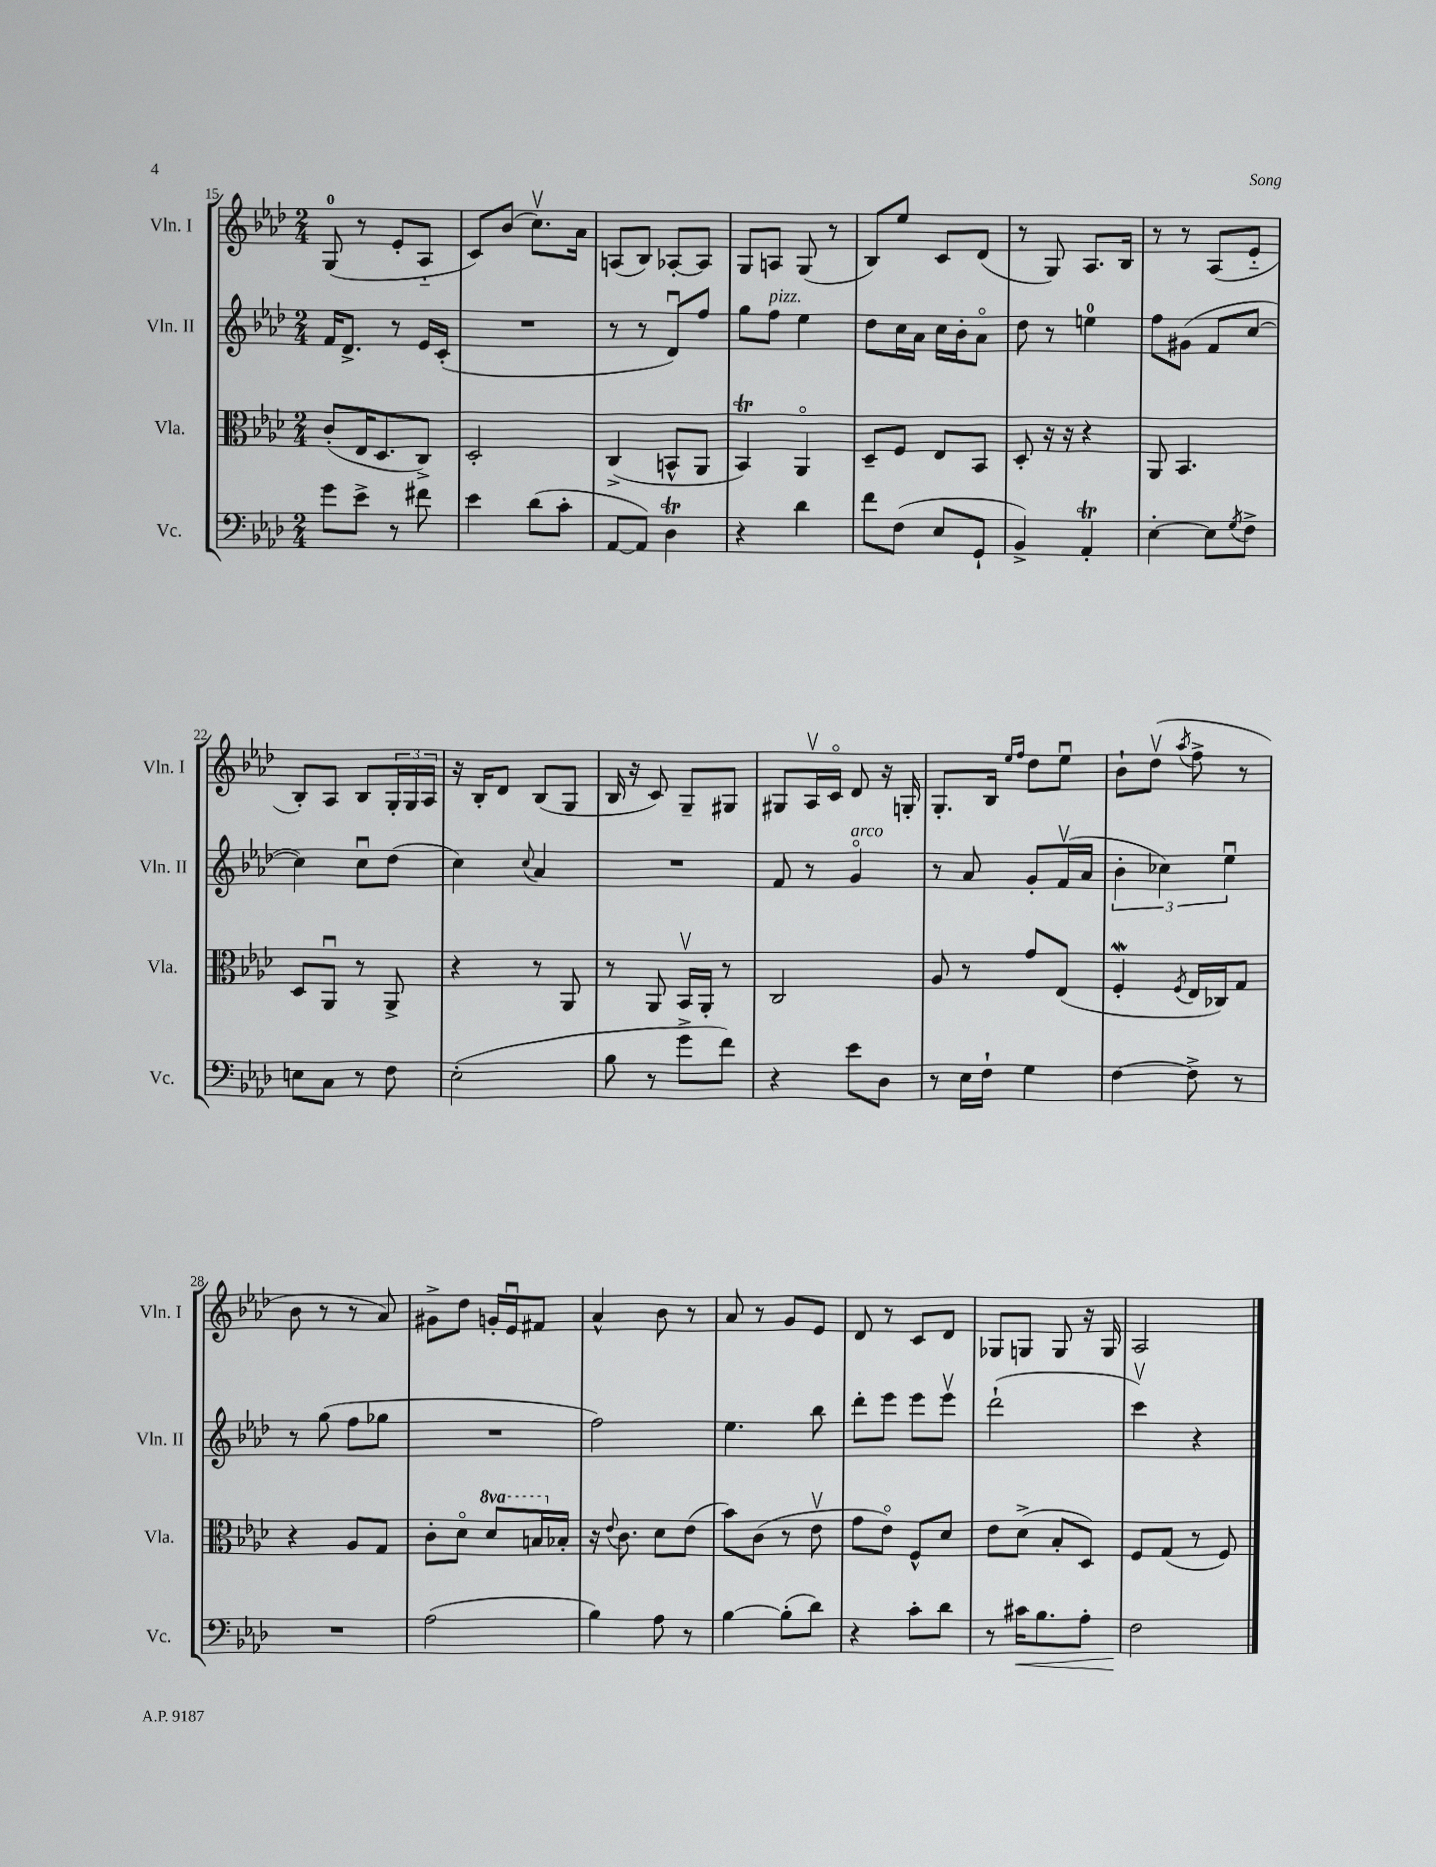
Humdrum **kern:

**kern	**dynam	**kern	**kern	**kern
*part4	*part4	*part3	*part2	*part1
*staff4	*staff4	*staff3	*staff2	*staff1
*I"Vc.	*	*I"Vla.	*I"Vln. II	*I"Vln. I
*I'Vc.	*	*I'Vla.	*I'Vln. II	*I'Vln. I
*clefF4	*	*clefC3	*clefG2	*clefG2
*k[b-e-a-d-]	*	*k[b-e-a-d-]	*k[b-e-a-d-]	*k[b-e-a-d-]
*M2/4	*	*M2/4	*M2/4	*M2/4
=15	=15	=15	=15	=15
8g\L	.	(8c'/L	16f/KL	(8G/
.	.	.	8.d-^/J	.
8e-^\J	.	16E-/K	.	8r
.	.	8.D-/	.	.
8r	.	.	8r	8e-'/L
8f#X\	.	8C^/J)	16e-/LL	8A-/J
.	.	.	(16c'/JJ	.
=16	=16	=16	=16	=16
4e-\	.	2D-'/	2r	8c/L)
.	.	.	.	(8b-/J
(8d-\L	.	.	.	8.ccv\L)
8c'\J	.	.	.	.
.	.	.	.	16a-\Jk
=17	=17	=17	=17	=17
[8AA-/L	.	(4C^/	8r	(8An/L
8AA-/J])	.	.	8r	8B-/J)
4D-T\	.	8BBn^^/L	8d-u/L)	[8A-X'/L
.	.	8AA-/J	8ff/J	8A-/J]
=18	=18	=18	=18	=18
4r	.	4BB-T/)	8gg\L	8G/L
!	!	!	!LO:TX:a:i:t=pizz.	!
.	.	.	8ff\J	8An/J
4d-\	.	4AA-/	4ee-\	(8G/
.	.	.	.	8r
=19	=19	=19	=19	=19
8f\L	.	8D-~/L	8dd-\L	8B-/L)
(8F\J	.	8F/J	16cc\L	8ee-/J
.	.	.	16a-\JJ	.
8E-/L	.	8E-/L	16cc\LL	8c/L
.	.	.	16b-'\J	.
8GG`/J	.	8BB-/J	8a-\J	(8d-/J
=20	=20	=20	=20	=20
4BB-^/)	.	8D-'/	8dd-\	8r
.	.	16r	8r	8G/)
.	.	16r	.	.
4AA-T'/	.	4r	4een\	8.A-/L
.	.	.	.	16B-/Jk
=21	=21	=21	=21	=21
[4E-'\	.	8AA-/	8ff\L	8r
.	.	4.BB-/	(8g#X\J	8r
8E-\L]	.	.	8f/L	(8A-/L
8qG/	.	.	.	.
8F^\J	.	.	[8cc/J	8e-/J
!!LO:LB:g=z
=22	=22	=22	=22	=22
8En\L	.	8D-/L	4cc\])	8B-'/L)
8C\J	.	8AA-u/J	.	8A-/J
8r	.	8r	8ccu\L	8B-/L
8F\	.	8AA-^/	(8dd-\J	24G'/L
.	.	.	.	24G/
.	.	.	.	24A-/JJ
=23	=23	=23	=23	=23
(2E-'\	.	4r	4cc\)	16r
.	.	.	.	16B-'/KL
.	.	.	.	8d-/J
.	.	.	8qqcc/	.
.	.	8r	4a-/	(8B-/L
.	.	8AA-/	.	8G/J
=24	=24	=24	=24	=24
8B-\	.	8r	2r	16B-/
.	.	.	.	16r
8r	.	8AA-/	.	8c/)
8g^\L	.	16BB-v/LL	.	8G~/L
.	.	16AA-'/JJ	.	.
8f\J)	.	8r	.	8G#X/J
=25	=25	=25	=25	=25
4r	.	2C/	8f/	8G#X/L
.	.	.	8r	16A-v/L
.	.	.	.	16c/JJ
!	!	!	!LO:TX:a:i:t=arco	!
8e-\L	.	.	4g/	8d-/
8D-\J	.	.	.	16r
.	.	.	.	16Gn'/
=26	=26	=26	=26	=26
8r	.	8A-/	8r	8.G'/L
16E-\LL	.	8r	8a-/	.
16F`\JJ	.	.	.	16B-/Jk
.	.	.	.	16qqee-/LL
.	.	.	.	16qqff/JJ
4G\	.	8g/L	8g'/L	8dd-\L
.	.	(8E-/J	(16fv/L	8ee-u\J
.	.	.	16a-/JJ	.
=27	=27	=27	=27	=27
[4F\	.	4FW'/	6b-'\	8b-`\L
.	.	.	.	(8dd-v\J
.	.	.	6cc-X\)	.
.	.	8qF/	.	8qaa-/
8F^\]	.	16E-/LL	.	8ff^\
.	.	16C-X/J)	.	.
.	.	.	6ee-u\	.
8r	.	8G/J	.	8r
!!LO:LB:g=z
=28	=28	=28	=28	=28
2r	.	4r	8r	8b-\
.	.	.	(8gg\	8r
.	.	8A-/L	8ff\L	8r
.	.	8G/J	8gg-X\J	8a-/)
=29	=29	=29	=29	=29
(2A-\	.	8c'\L	2r	8g#X^\L
.	.	8d-\J	.	8dd-\J
*	*	*8va	*	*
.	.	8dd-/L	.	16gn'/LL
.	.	.	.	16e-u/J
.	.	16bn/L	.	8f#X/J
*	*	*X8va	*	*
.	.	16B-X'/JJ	.	.
=30	=30	=30	=30	=30
4B-\)	.	16r	2ff\)	4a-^^/
.	.	8qqe-/	.	.
.	.	8.c\	.	.
8A-\	.	8d-\L	.	8b-\
8r	.	(8e-\J	.	8r
=31	=31	=31	=31	=31
[4B-\	.	8b-\L)	4.ee-\	8a-/
.	.	(8c\J	.	8r
(8B-'\L]	.	8r	.	8g/L
8d-\J)	.	8e-v\	8bb-\	8e-/J
=32	=32	=32	=32	=32
4r	.	8g\L	8ddd-'\L	8d-/
.	.	8e-\J)	8eee-\J	8r
8c'\L	.	8F^^/L	8eee-\L	8c/L
8d-\J	.	8d-/J	8eee-v\J	8d-/J
=33	=33	=33	=33	=33
8r	.	8e-\L	(2ddd-`\	8G-X/L
!	!LO:HP:b	!	!	!
16c#X\KL	<	(8d-^\J	.	8Gn/J
8.B-\	.	.	.	.
.	.	8B-'/L	.	8G/
8A-'\J	.	8D-/J)	.	16r
.	.	.	.	16G/
=34	=34	=34	=34	=34
2F\	.	8F/L	4cccv\)	2A-/
.	.	(8G/J	.	.
.	.	8r	4r	.
.	.	8F/)	.	.
.	[	.	.	.
==	==	==	==	==
*-	*-	*-	*-	*-
